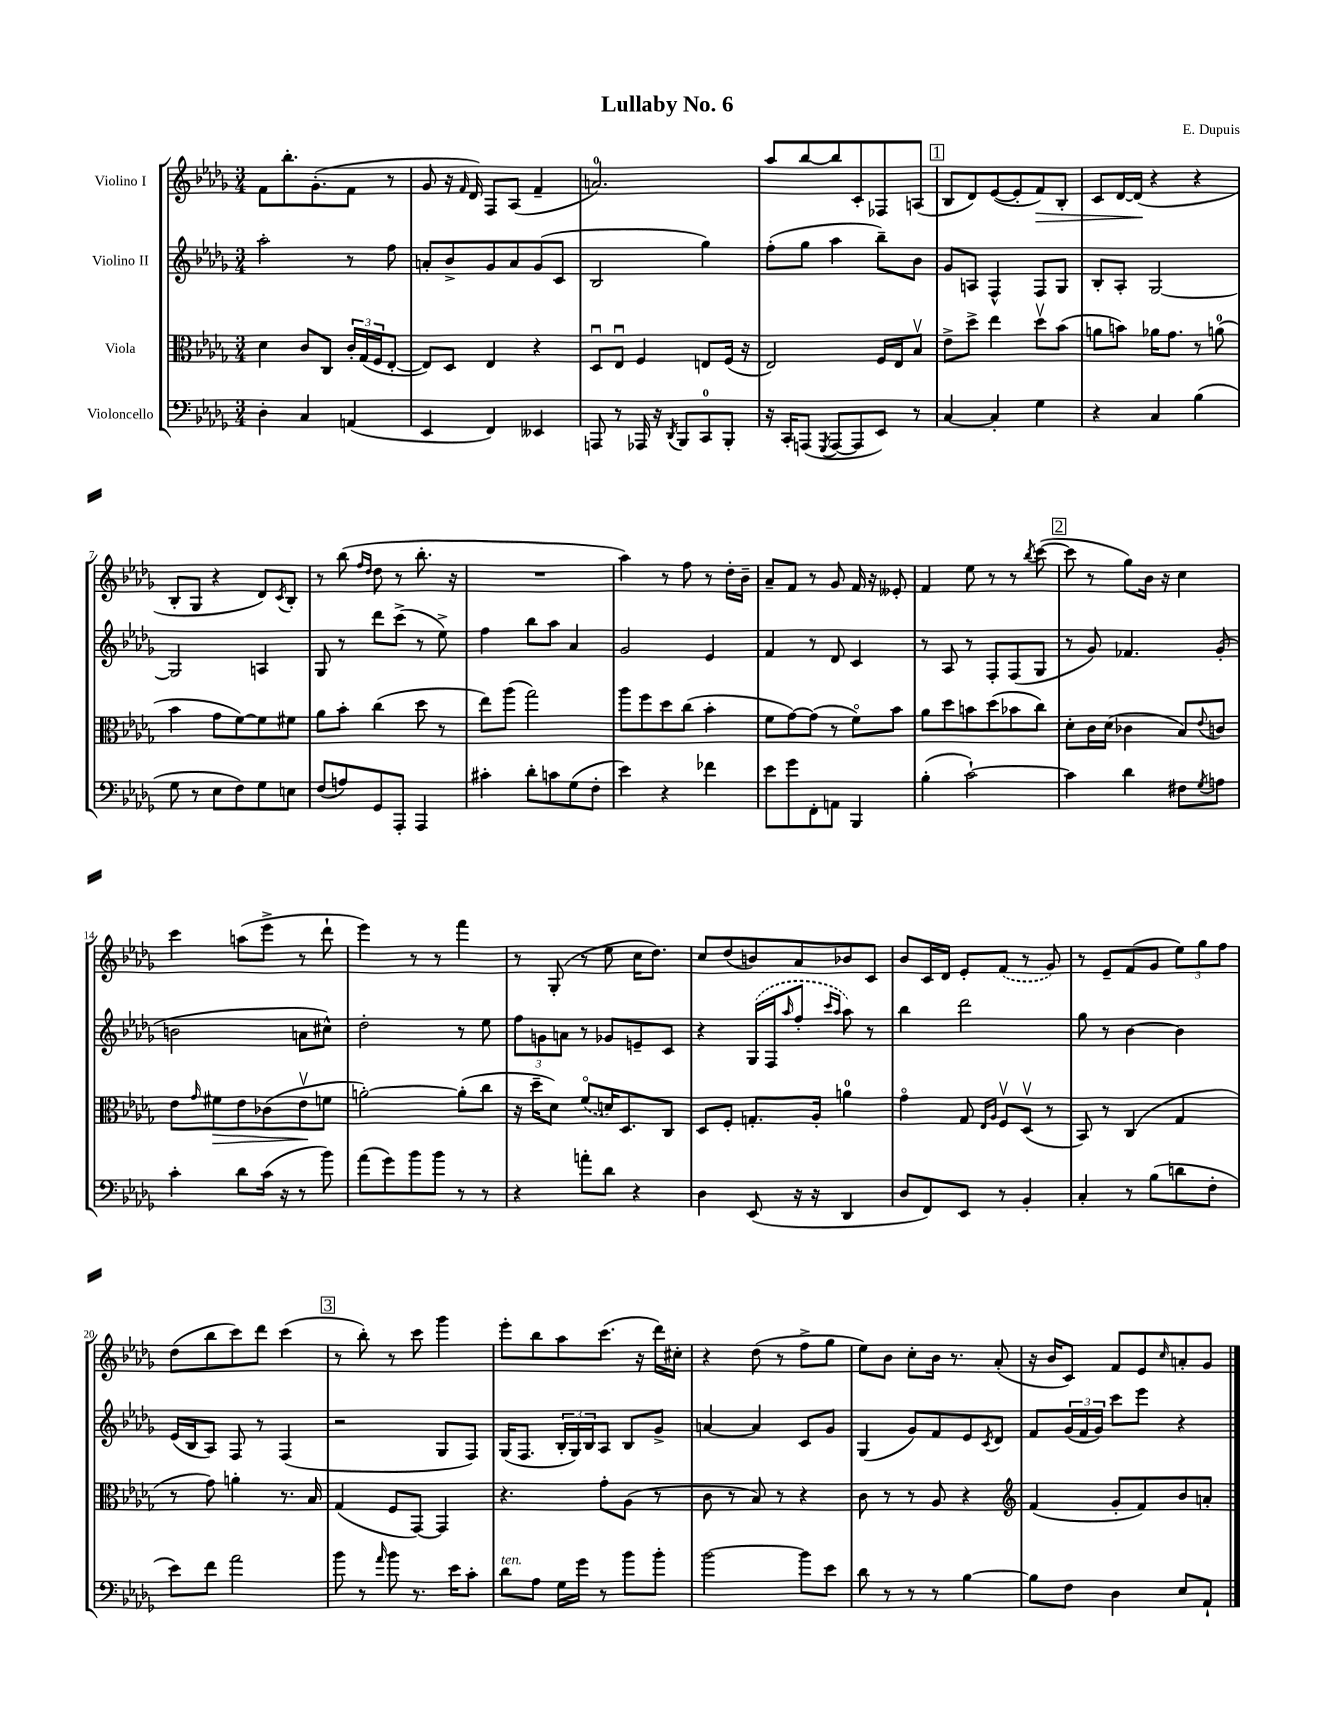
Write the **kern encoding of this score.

**kern	**kern	**kern	**kern
*staff4	*staff3	*staff2	*staff1
*clefF4	*clefC3	*clefG2	*clefG2
*k[b-e-a-d-g-]	*k[b-e-a-d-g-]	*k[b-e-a-d-g-]	*k[b-e-a-d-g-]
*M3/4	*M3/4	*M3/4	*M3/4
4D-'	4d-	2aa-'	8f
.	.	.	8.bb-'
4C	8c	.	.
.	.	.	(8.g-'
.	8C	.	.
(4AA	24c'	8r	8f
.	(24G-	.	.
.	24F	.	.
.	[8E-'	8ff	8r
=	=	=	=
4EE-	8E-])	8a'	8g-
.	8D-	8b-^	16r
.	.	.	16qqf
.	.	.	16d-)
4FF)	4E-	8g-	8F
.	.	8a	(8A-
4EE--	4r	(8g-	4f~
.	.	8c	.
=	=	=	=
8AAA	8D-u	2B-	2.a)
8r	8E-u	.	.
16AAA-	4F	.	.
16r	.	.	.
8qDD-	.	.	.
8BBB-	.	.	.
8CC	8E	4gg-)	.
8BBB-'	(16F	.	.
.	16r	.	.
=	=	=	=
16r	2E-)	(8ff'	8aa-
16CC'	.	.	.
(8AAA	.	8gg-	[8bb-
8qGGG-	.	.	.
[8AAA	.	4aa-	8bb-]
8AAA]	.	.	8c'
8EE-)	16F	8bb-~)	8F-
.	16E-	.	.
8r	8B-v	8b-	(8A
=	=	=	=
[4C	8e-^	8g-	8B-
.	8dd-^	8A	8d-)
4C']	4ee-	4F^^	([8e-
.	.	.	8e-']
4G-	8dd-v	8F	8f)
.	(8b-	8G-	8B-'
=	=	=	=
4r	8a	8B-'	8c
.	8b)	8A-'	[16d-
.	.	.	(16d-]
4C	16a-	[2G-	4r
.	8.g-	.	.
(4B-	8r	.	4r
.	(8a	.	.
=	=	=	=
8G-	4b-	2G-]	8B-'
8r	.	.	8G-
8E-	8g-	.	4r
8F)	[8f)	.	.
8G-	8f]	4A	8d-)
.	.	.	8qc
8E	8f#	.	8B-'
=	=	=	=
(8F	8a-	8G-	8r
8A)	8b-'	8r	(8bb-
.	.	.	16qqff
.	.	.	16qqdd-
8GG-	(4cc	8ddd-	8dd-
8AAA-'	.	(8ccc^	8r
4AAA-	8dd-	8r	8.bb-'
.	8r	8ee-^)	.
.	.	.	16r
=	=	=	=
4c#'	8ee-)	4ff	2.r
.	(8aa-	.	.
8d-'	2gg-)	8bb-	.
8c	.	8aa-	.
(8G-	.	4a-	.
8F'	.	.	.
=	=	=	=
4e-)	8aa-	2g-	4aa-)
.	8ff	.	.
4r	8dd-	.	8r
.	(8cc	.	8ff
4f-	4b-'	4e-	8r
.	.	.	16dd-'
.	.	.	16b-~
=	=	=	=
8e-	8f	4f	8a-~
8g-	[8g-)	.	8f
8FF'	(8g-]	8r	8r
8AA	8r	8d-	8g-
4BBB-	8fo)	4c	16f
.	.	.	16r
.	8b-	.	8e--'
=	=	=	=
(4B-'	8a-	8r	4f
.	8dd-	8A-	.
[2c`)	8b	8r	8ee-
.	(8dd-	8F'	8r
.	8b-	(8F	8r
.	.	.	8qbb-
.	8cc)	8G-	([8ccc
=	=	=	=
4c]	8d-'	8r	8ccc]
.	16c	8g-)	8r
.	(16d-	.	.
4d-	4c-	4.f-	8gg-)
.	.	.	16b-
.	.	.	16r
8F#	8B-)	.	4cc
8qG-	8qqe-	.	.
8A	8c	(8g-'	.
=	=	=	=
4c'	8e-	2b	4ccc
.	16qqg-	.	.
.	8f#	.	.
8d-	8e-	.	(8aa
(16c	(8c-	.	8eee-^
16r	.	.	.
8r	8e-v	8a	8r
8b-)	8f	8cc#^^)	8ddd-`
=	=	=	=
(8a-	[2a')	2dd-'	4eee-)
8g-)	.	.	.
8b-	.	.	8r
8b-	.	.	8r
8r	(8a']	8r	4fff
8r	8cc	8ee-	.
=	=	=	=
4r	16r	12ff	8r
.	16dd-~	.	.
.	.	12g	.
.	8d-)	.	(8G-'
.	.	12a	.
8a'	(8fo	8r	8r
8d-	16d)	8g-	8ee-
.	8.D-	.	.
4r	.	8e~	16cc
.	.	.	8.dd-)
.	8C	8c	.
=	=	=	=
4D-	8D-	4r	8cc
.	8F'	.	(8dd-
(8EE-	8.G'	(16G-	8b)
.	.	16F	.
.	.	16qqaa-	.
16r	.	8ff'	8a-
16r	16A-'	.	.
.	.	16qqccc	.
.	.	16qqaa-	.
4DD-	4a	8aa-)	8b-
.	.	8r	8c
=	=	=	=
8D-	4g-o	4bb-	8b-
8FF)	.	.	16c
.	.	.	16d-
8EE-	8G-	2ddd-	8e-'
.	16qqE-	.	.
.	16qqA-	.	.
8r	8Fv	.	(8f
4BB-'	(8D-v	.	8r
.	8r	.	8g-)
=	=	=	=
4C'	8BB-)	8gg-	8r
.	8r	8r	8e-~
8r	(4C	[4b-	(8f
(8B-	.	.	8g-
8d	4G-	4b-]	12ee-)
.	.	.	12gg-
8F'	.	.	.
.	.	.	12ff
=	=	=	=
8e-)	8r	(16e-	(8dd-
.	.	16B-	.
8f	8g-)	8A-)	8bb-
2a-	4a'	8F	8ccc)
.	.	8r	8ddd-
.	8.r	(4F	(4ccc
.	16B-	.	.
=	=	=	=
8b-	(4G-	2r	8r
8r	.	.	8bb-')
16qqa-	.	.	.
8b-	8F	.	8r
8.r	[8GG-)	.	8ccc
.	4GG-]	8G-	4ggg-
16e-	.	.	.
8c'	.	8F)	.
=	=	=	=
8d-	4.r	(16G-	8eee-'
.	.	8.F	.
8A-	.	.	8bb-
16G-	.	24B-'	8aa-
.	.	24G-)	.
16g-	.	.	.
.	.	24B-	.
8r	8g-'	8A-	(8.ccc
8b-	(8A-	8B-	.
.	.	.	16r
8b-'	8r	8g-^	16ddd-)
.	.	.	16cc#'
=	=	=	=
[2b-	8c	[4a	4r
.	8r	.	.
.	8B-)	4a]	(8dd-
.	8r	.	8r
8b-]	4r	8c	8ff^
8e-	.	8g-	8gg-
=	=	=	=
8d-	8c	(4G-	8ee-)
8r	8r	.	8b-
8r	8r	8g-)	8cc'
8r	8A-	8f	16b-
.	.	.	8.r
[4B-	4r	8e-	.
.	.	8qc	.
.	.	8d-	(8a-'
=	=	=	=
*	*clefG2	*	*
8B-]	(4f	8f	16r
.	.	.	16b-
8F	.	(24g-	8c)
.	.	24f	.
.	.	24g-)	.
4D-	8g-'	8ccc	8f
.	8f)	8eee-	8e-
.	.	.	16qqcc
8E-	8b-	4r	8a'
8AA-`	8a'	.	8g-
==	==	==	==
*-	*-	*-	*-
